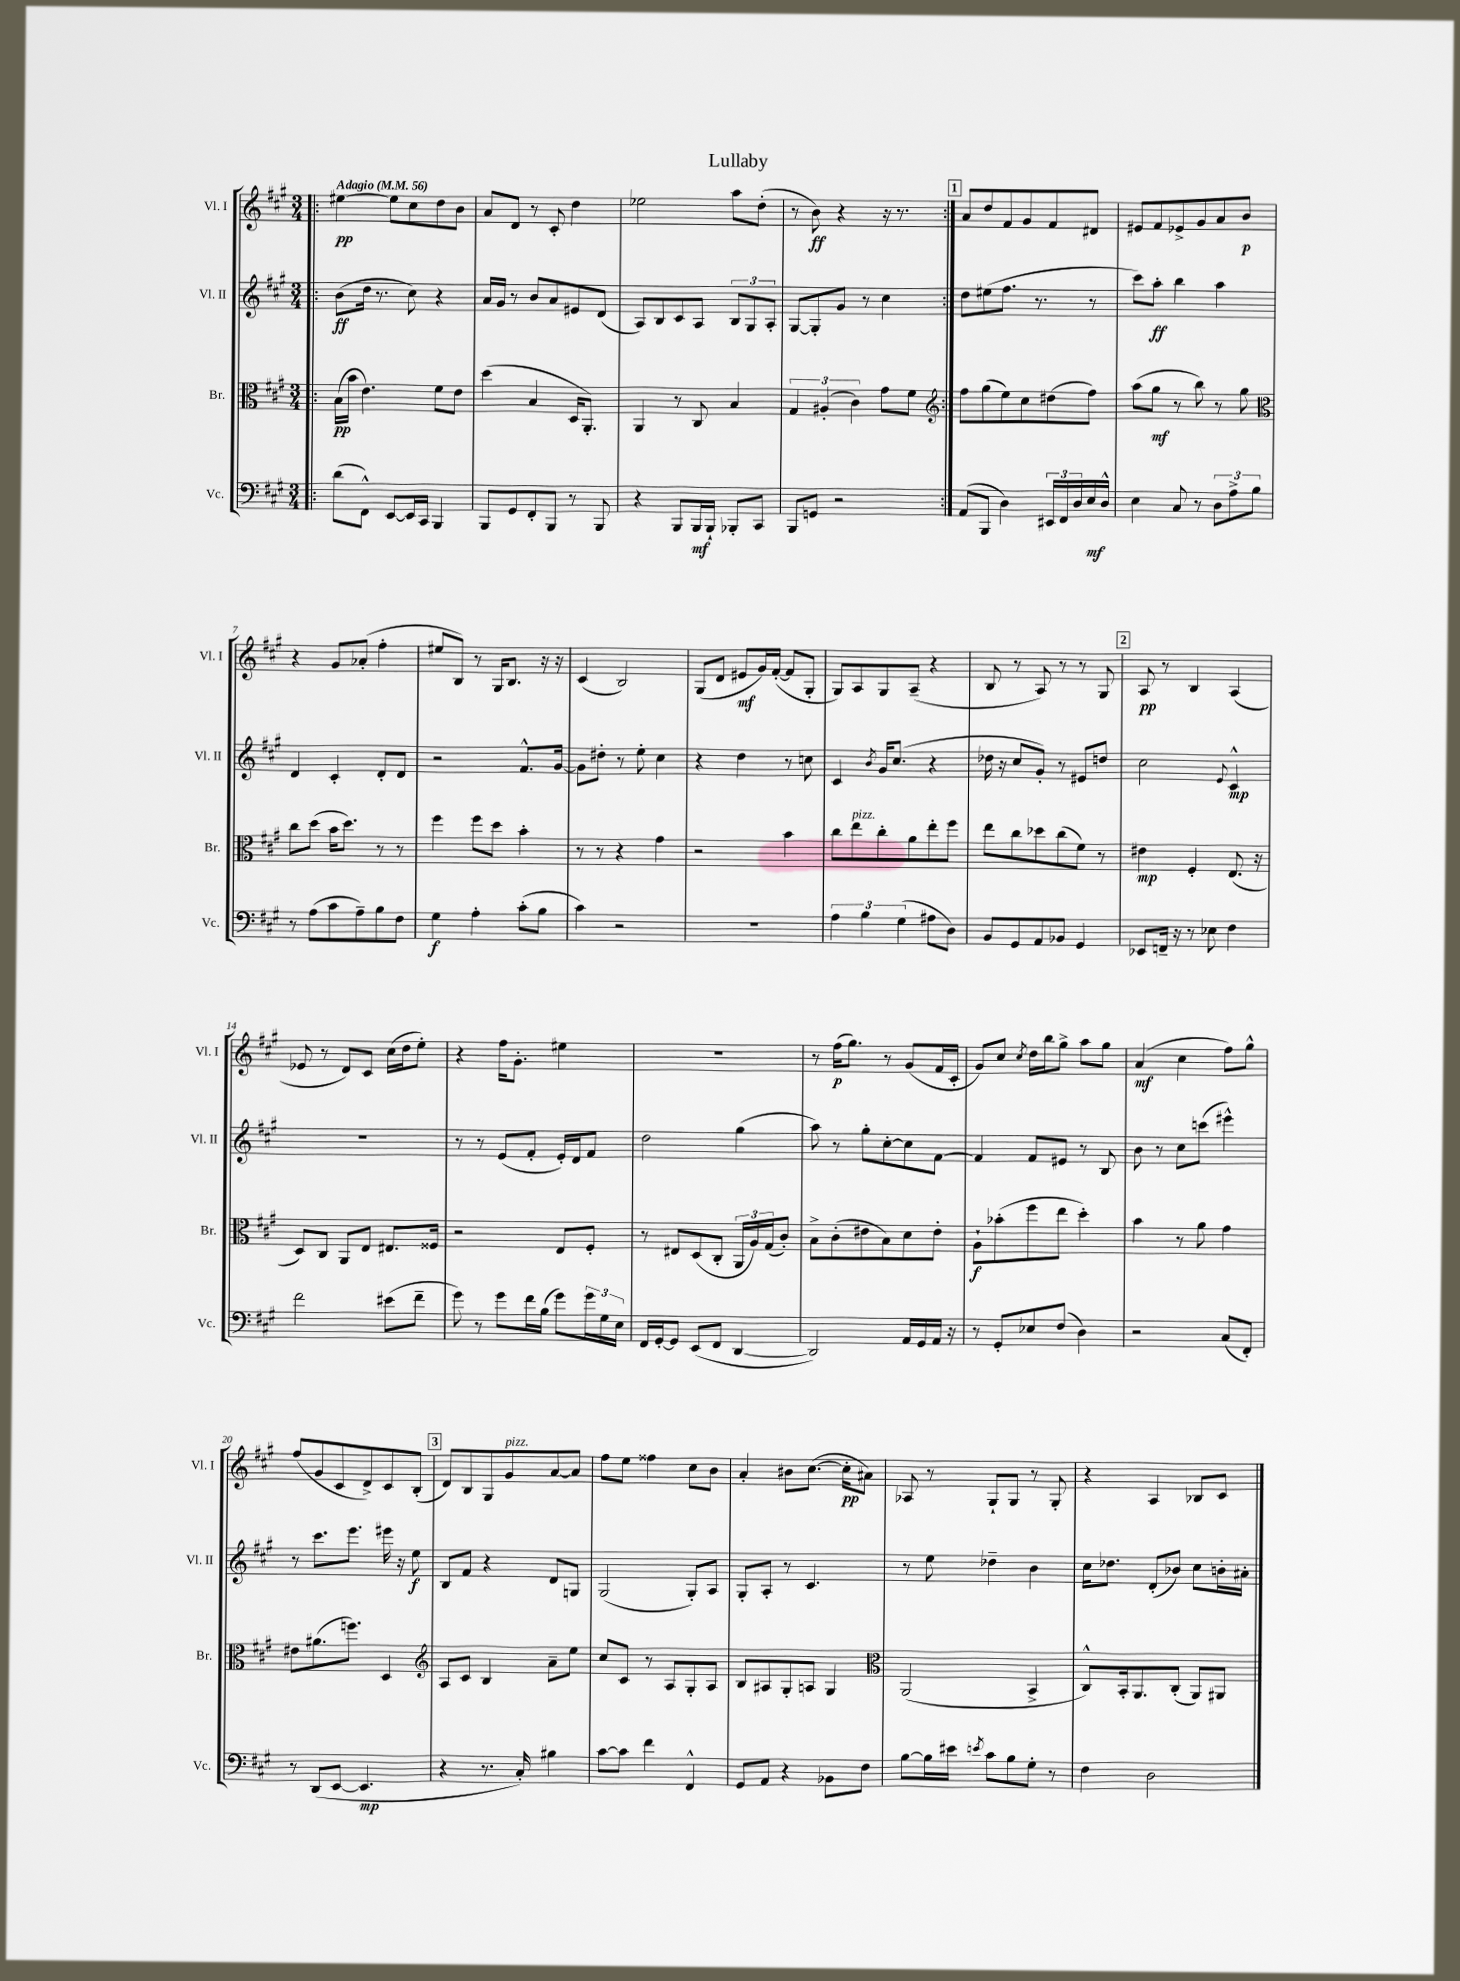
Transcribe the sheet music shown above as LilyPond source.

\header { title = "Lullaby" }
<<
\new StaffGroup <<
\new Staff = "s0" \with { instrumentName = "Vl. I" shortInstrumentName = "Vl. I" } {
    \clef treble \key a \major \numericTimeSignature \time 3/4 \tempo "Adagio" 4 = 56
    \repeat volta 2 { \bar ".|:" eis''4~\pp eis''8 cis''8 d''8 b'8 |
    a'8 d'8 r8 cis'8-. d''4 |
    ees''2 a''8 d''8-.( |
    r8 b'8\ff) r4 r16 r8. | }
    \mark \markup { \box "1" } a'8 d''8 fis'8 gis'8 fis'8 dis'8 |
    eis'8 fis'8 ees'8-> gis'8 a'8 b'8\p |
    r4 gis'8 aes'8-.( fis''4-. |
    eis''8 b8) r8 gis16 b8. r16 r16 |
    cis'4( b2) |
    gis8( d'8 eis'8\mf gis'16) fis'16~-.( fis'8 gis8-. |
    gis8) a8 gis8 a8--( r4 |
    b8 r8 a8) r8 r8 gis8 |
    \mark \markup { \box "2" } a8\pp r8 b4 a4( |
    ees'8 r8 d'8) cis'8 cis''16( d''16 e''8-.) |
    r4 fis''16 gis'8.-. eis''4 |
    R2. |
    r8 fis''16\p( gis''8.) r8 gis'8( fis'16 cis'16-. |
    gis'8) cis''8 \acciaccatura { cis''8 } d''16 b''16 gis''8-> a''8 gis''8 |
    a'4\mf( cis''4 fis''8) gis''8-^ |
    fis''8( gis'8 cis'8 d'8->) cis'8 b8-.( |
    \mark \markup { \box "3" } d'8) b8 gis8 gis'8^\markup { \italic "pizz." } a'8~ a'8 |
    fis''8 e''8 fisis''4 cis''8 b'8 |
    a'4-. bis'8 cis''8.~( cis''16-.\pp ais'8) |
    aes8 r8 gis8-! gis8 r8 gis8-. |
    r4 a4 bes8 cis'8 \bar "|." |
}
\new Staff = "s1" \with { instrumentName = "Vl. II" shortInstrumentName = "Vl. II" } {
    \clef treble \key a \major \numericTimeSignature \time 3/4
    \repeat volta 2 { \bar ".|:" b'8\ff( d''16 r8. cis''8) r4 |
    a'16 gis'16 r8 b'8 a'8 eis'8 d'8( |
    a8) b8 cis'8 a8 \tuplet 3/2 { b8 gis8 a8-. } |
    gis8~ gis8-. gis'8 r8 cis''4 | }
    \mark \markup { \box "1" } d''8 eis''8( fis''8. r8. r8 |
    cis'''8) a''8-.\ff b''4 a''4 |
    d'4 cis'4-. d'8-. d'8 |
    r2 fis'8.-^ gis'16~ |
    gis'8 dis''8-. r8 e''8-. cis''4 |
    r4 d''4 r8 c''8 |
    cis'4 \acciaccatura { b'8 } gis'16 cis''8.( r4 |
    des''16 r16 cis''8 gis'8-.) r8 eis'8 d''8 |
    \mark \markup { \box "2" } cis''2 \appoggiatura { e'8 } cis'4-^\mp |
    R2. |
    r8 r8 e'8( fis'8-. e'16-.) d'16 fis'8 |
    d''2 gis''4( |
    a''8) r8 gis''8-. cis''8~-. cis''8 fis'8~ |
    fis'4 fis'8 eis'8 r8 b8 |
    b'8 r8 cis''8 c'''8( eis'''4-^) |
    r8 cis'''8. e'''8. eis'''16 r16 e''8\f |
    \mark \markup { \box "3" } b8 fis'8 r4 d'8 g8 |
    gis2( gis8-.) a8 |
    gis8-. a8-. r8 cis'4. |
    r8 e''8 des''4-- b'4 |
    cis''16 des''8. d'8-.( bes'8) cis''8 b'16-. ais'16-. \bar "|." |
}
\new Staff = "s2" \with { instrumentName = "Br." shortInstrumentName = "Br." } {
    \clef alto \key a \major \numericTimeSignature \time 3/4
    \repeat volta 2 { \bar ".|:" b16\pp( b'16 e'4.) fis'8 e'8 |
    d''4( b4 d16 a,8.-.) |
    a,4 r8 cis8 b4 |
    \tuplet 3/2 { gis4 ais4-.( cis'4) } gis'8 fis'8 | }
    \mark \markup { \box "1" } \clef treble fis''8 gis''8( e''8) cis''8 dis''8( fis''8) |
    a''8( gis''8\mf r8 b''8) r8 gis''8 |
    \clef alto cis''8 d''8( b'16 d''8.) r8 r8 |
    fis''4 fis''8 d''8 b'4-. |
    r8 r8 r4 gis'4 |
    r2 b'4 |
    cis''8 e''8^\markup { \italic "pizz." } cis''8-. a'8 e''8-. fis''8 |
    e''8 cis''8 des''8 cis''8( fis'8) r8 |
    \mark \markup { \box "2" } eis'4\mp fis4-. e8.( r16 |
    d8) cis8 a,8 e8 eis8. fisis16 |
    r2 e8 fis8-. |
    r8 eis8 d8( cis8-. \tuplet 3/2 { a,16 a16) gis16( } cis'8-.) |
    b8-> cis'8-.( eis'8 b8) d'8 eis'8-. |
    a8-!\f bes'8-.( fis''8 e''8 d''4-.) |
    b'4 r8 a'8 gis'4 |
    eis'8 ais'8.( f''8.) d4 |
    \mark \markup { \box "3" } \clef treble a8 cis'8 b4 a'8-- e''8 |
    cis''8 cis'8 r8 a8 gis8-. a8 |
    b8 ais8 gis8-. a8 gis4 |
    \clef alto a,2( b,4-> |
    cis8-^) b,16-. a,8. cis8-.( a,8) ais,8 \bar "|." |
}
\new Staff = "s3" \with { instrumentName = "Vc." shortInstrumentName = "Vc." } {
    \clef bass \key a \major \numericTimeSignature \time 3/4
    \repeat volta 2 { \bar ".|:" d'8( fis,8-^) e,8~ e,16 cis,16 b,,4 |
    b,,8 gis,8 fis,8-. b,,8 r8 b,,8 |
    r4 b,,8 b,,16\mf b,,16-! bes,,8-. cis,8 |
    b,,8 g,8 r2 | }
    \mark \markup { \box "1" } a,8( b,,8 d4) \tuplet 3/2 { eis,16 fis,16 d16 } e16\mf d16-^ |
    e4 cis8 r8 \tuplet 3/2 { d8 a8-> b8 } |
    r8 a8( cis'8 a8--) b8 fis8 |
    gis4\f a4-. cis'8-.( b8 |
    cis'4) r2 |
    R2. |
    \tuplet 3/2 { a4 b4 gis4( } ais8 d8) |
    b,8 gis,8 a,8 bes,8 gis,4 |
    \mark \markup { \box "2" } ees,8 f,16-- r16 r8 ees8 fis4 |
    fis'2 eis'8( fis'8-- |
    gis'8) r8 gis'8 fis'16 b16( gis'8) \tuplet 3/2 { gis'16 gis16 e16 } |
    fis,16 gis,16~-. gis,8 e,8( fis,8 d,4~ |
    d,2) a,16 gis,16 a,16 r16 |
    r8 gis,8-. ees8 fis8( d4) |
    r2 cis8( fis,8-.) |
    r8 d,8( e,8~ e,4.\mp |
    \mark \markup { \box "3" } r4 r8. cis16-.) bis4 |
    cis'8~ cis'8 fis'4 fis,4-^ |
    gis,8 a,8 r4 bes,8 fis8 |
    b8~ b16 eis'16 \acciaccatura { e'8 } cis'8 b8 gis8-. r8 |
    fis4 d2 \bar "|." |
}
>>
>>
